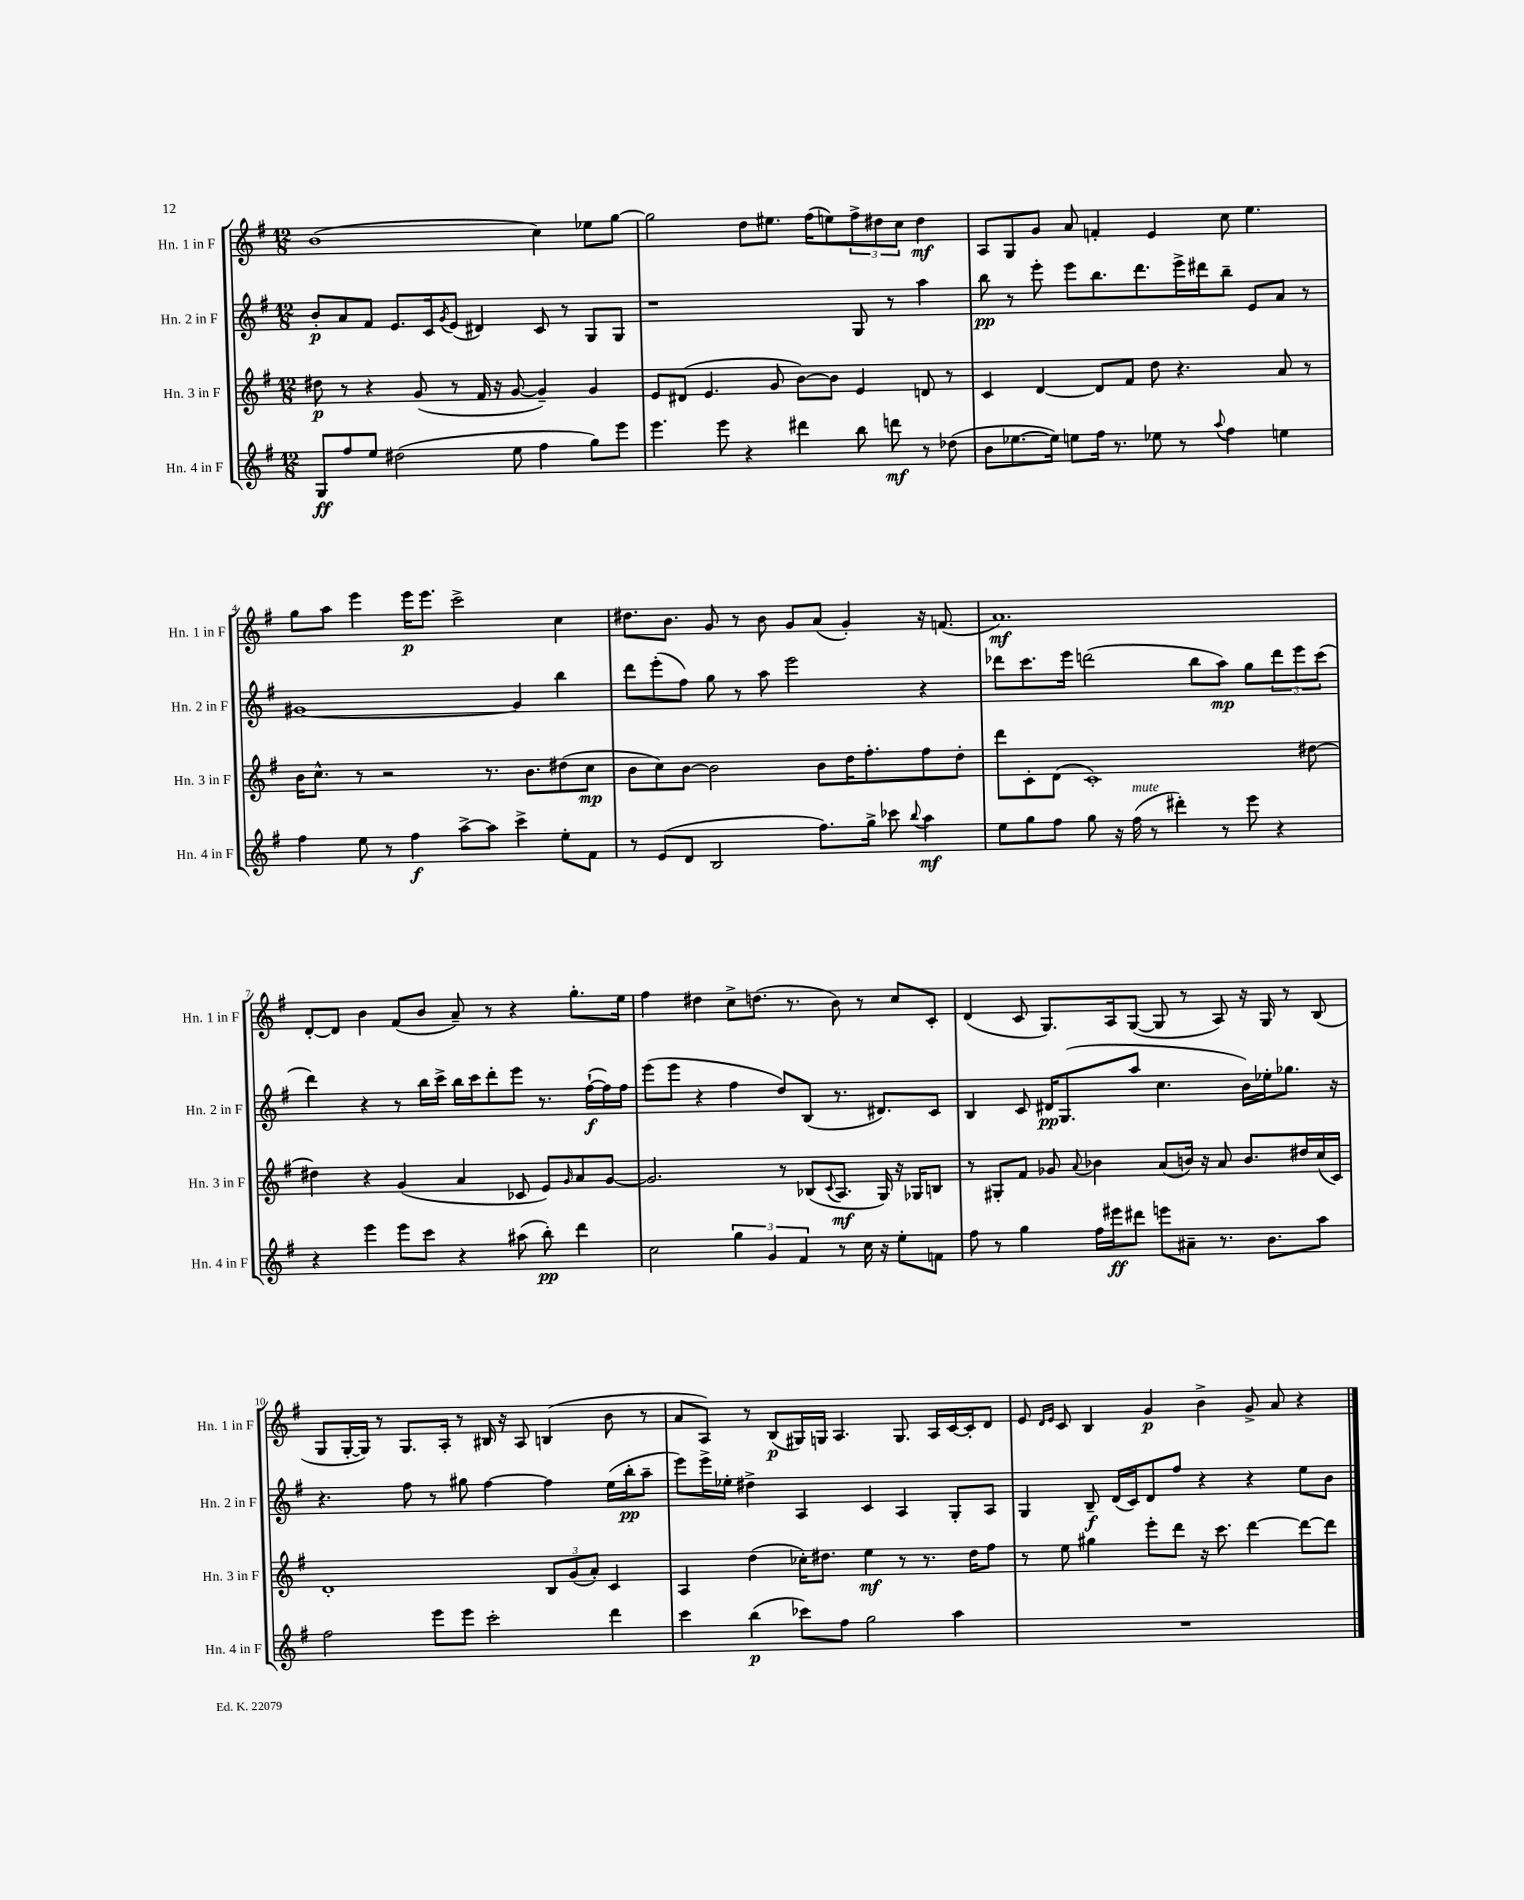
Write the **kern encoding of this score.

**kern	**kern	**kern	**kern
*staff4	*staff3	*staff2	*staff1
*clefG2	*clefG2	*clefG2	*clefG2
*k[f#]	*k[f#]	*k[f#]	*k[f#]
*M12/8	*M12/8	*M12/8	*M12/8
8G	8dd#	8b'	(1b
8ff#	8r	8a	.
8ee	4r	8f#	.
(2dd#	.	8.e	.
.	(8g	.	.
.	.	16c	.
.	.	8qg	.
.	8r	(8e	.
.	16f#	4d#)	.
.	16r	.	.
8ee	[8g	.	.
4ff#	4g~])	8c	4cc)
.	.	8r	.
8gg)	4g	8G	8ee-
8eee	.	8G	[8gg
=	=	=	=
4.eee	8e	1r	2gg]
.	(8d#	.	.
.	4.e	.	.
8eee	.	.	.
4r	.	.	8dd
.	8g	.	8.ee#
4ddd#	[8b)	.	.
.	.	.	(16ff#
.	8b]	.	8ee)
8bb	4e	8G	12ff#^
.	.	.	12dd#
8ddd	.	8r	.
.	.	.	12cc
8r	8d	4aa	4dd#
(8dd-	8r	.	.
=	=	=	=
8b	4c	8bb	8A
[8.ee-	.	8r	8G
.	[4d	8eee'	8g
16ee-])	.	.	.
8ee	.	8eee	8a
16ff#	8d]	8.bb	4f'
8.r	.	.	.
.	8f#	.	.
.	.	8.ddd	.
8ee-	8dd	.	4e
8r	4.r	16eee^	.
.	.	16ddd#	.
8qqaa	.	.	.
4ff#	.	8bb~	8cc
.	.	8e	4.ee
4ee	8a	8a	.
.	8r	8r	.
=	=	=	=
4ff#	16b	[1g#	8gg
.	8.cc^^	.	.
.	.	.	8aa
8ee	8r	.	4eee
8r	2r	.	.
4ff#	.	.	16eee
.	.	.	8.eee
[8aa^	.	.	2ccc^
8aa]	8.r	.	.
4ccc^	.	4g#]	.
.	8.b	.	.
8ee'	(8dd#	4bb	4cc
8f#	8cc	.	.
=	=	=	=
8r	8b	8ddd	8.dd#
(8e	8cc)	(8eee'	.
.	.	.	8.b
8d	[8b	8ff#)	.
2B	2b]	8gg	8g
.	.	8r	8r
.	.	8aa	8b
.	.	2eee	8g
8.ff#)	8b	.	(8a
.	16dd	.	4g')
16gg^	8.ff#'	.	.
8ccc-	.	.	.
8qqbb	.	.	.
4aa	8ff#	4r	16r
.	.	.	(8.f
.	8dd'	.	.
=	=	=	=
8ee	8ddd	8ddd-	1.a)
8gg	8c'	8.ccc	.
8ff#	(8d	.	.
.	.	16eee	.
8gg	1c')	(2ddd	.
16r	.	.	.
(16ff#	.	.	.
8r	.	.	.
4ddd#')	.	.	.
.	.	8bb	.
8r	.	8aa)	.
8eee	.	8gg	.
4r	.	12ddd	.
.	.	12eee	.
.	[8dd#	.	.
.	.	(12ccc	.
=	=	=	=
4r	4dd#]	4ddd)	[8d'
.	.	.	8d]
4eee	4r	4r	4b
8eee	(4g	8r	(8f#
8ccc	.	16bb	8b
.	.	16ccc^	.
4r	4a	16bb	8a~)
.	.	16ccc	.
.	.	8ddd'	8r
(8aa#	8c-	8eee	4r
8bb')	8e)	8.r	.
.	16qqg	.	.
4ddd	8a	.	8.gg'
.	.	([16ff#`	.
.	[8g	16ff#])	.
.	.	16ff#	16ee
=	=	=	=
2cc	2.g]	(8eee	4ff#
.	.	8eee	.
.	.	4r	4dd#
6gg	.	4ff#	8cc^
.	.	.	(8.dd
6g	.	.	.
.	8r	8dd)	.
.	.	.	8.r
6f#	.	.	.
.	(8B-	(8B	.
.	8qqc	.	.
8r	8.A	8.r	8b)
16cc	.	.	8r
16r	16G)	8.d#)	.
8ee'	16r	.	8cc
.	16G-	.	.
8f	8B	8c	8c'
=	=	=	=
8ff#	8r	4B	(4d
8r	8G#'	.	.
4gg	8f#	8c	8c
.	8g-	16d#	8.G)
.	.	(8.G	.
.	8qqa	.	.
16ff#	4b-	.	.
16eee#	.	.	16A
8ddd#	.	8aa	([8G
8eee	(8a	4.cc	8G]
8a#~	16b)	.	8r
.	16r	.	.
8.r	8a	.	8A)
.	8.b	16b)	16r
8.b	.	16ee-'	16G
.	.	8.gg-	8r
.	16dd#	.	.
8aa	(16cc	.	(8B
.	16c)	16r	.
=	=	=	=
2ff#	1d'	4.r	8G
.	.	.	[16G'
.	.	.	16G])
.	.	.	8r
.	.	8ff#	8.G
8eee	.	8r	.
.	.	.	16A'
8eee	.	8gg#	8r
2ccc'	.	[4ff#	16B#
.	.	.	16r
.	.	.	8A
.	12B	4ff#]	(4B
.	(12g	.	.
.	12a')	.	.
4ddd	4c	(16ee	8b
.	.	16bb'	.
.	.	8aa~	8r
=	=	=	=
4ccc	4A	8eee)	8a
.	.	16eee^	8A)
.	.	16ee-'	.
(4bb	(4dd	4dd#^	8r
.	.	.	(8B
8ccc-)	16cc-')	4A	16G#)
.	8.dd#	.	16G
8ff#	.	.	4.A
2gg	4ee	4c	.
.	8r	4A	8.G
.	8.r	.	.
.	.	.	16A
4aa	.	8G'	[16c
.	16dd#	.	16c']
.	8ff#	8A	8d
=	=	=	=
1.r	8r	4G	8e
.	.	.	16qqd
.	.	.	16qqe
.	8ee	.	8c
.	4gg#	8B~	4B
.	.	(16d	.
.	.	16c)	.
.	8eee'	8d	4g
.	8ddd	8ff#	.
.	16r	4r	4b^
.	8.ccc	.	.
.	[4ddd	4r	8g^
.	.	.	8a
.	8ddd_	8ee	4r
.	8ddd]	8b	.
==	==	==	==
*-	*-	*-	*-
